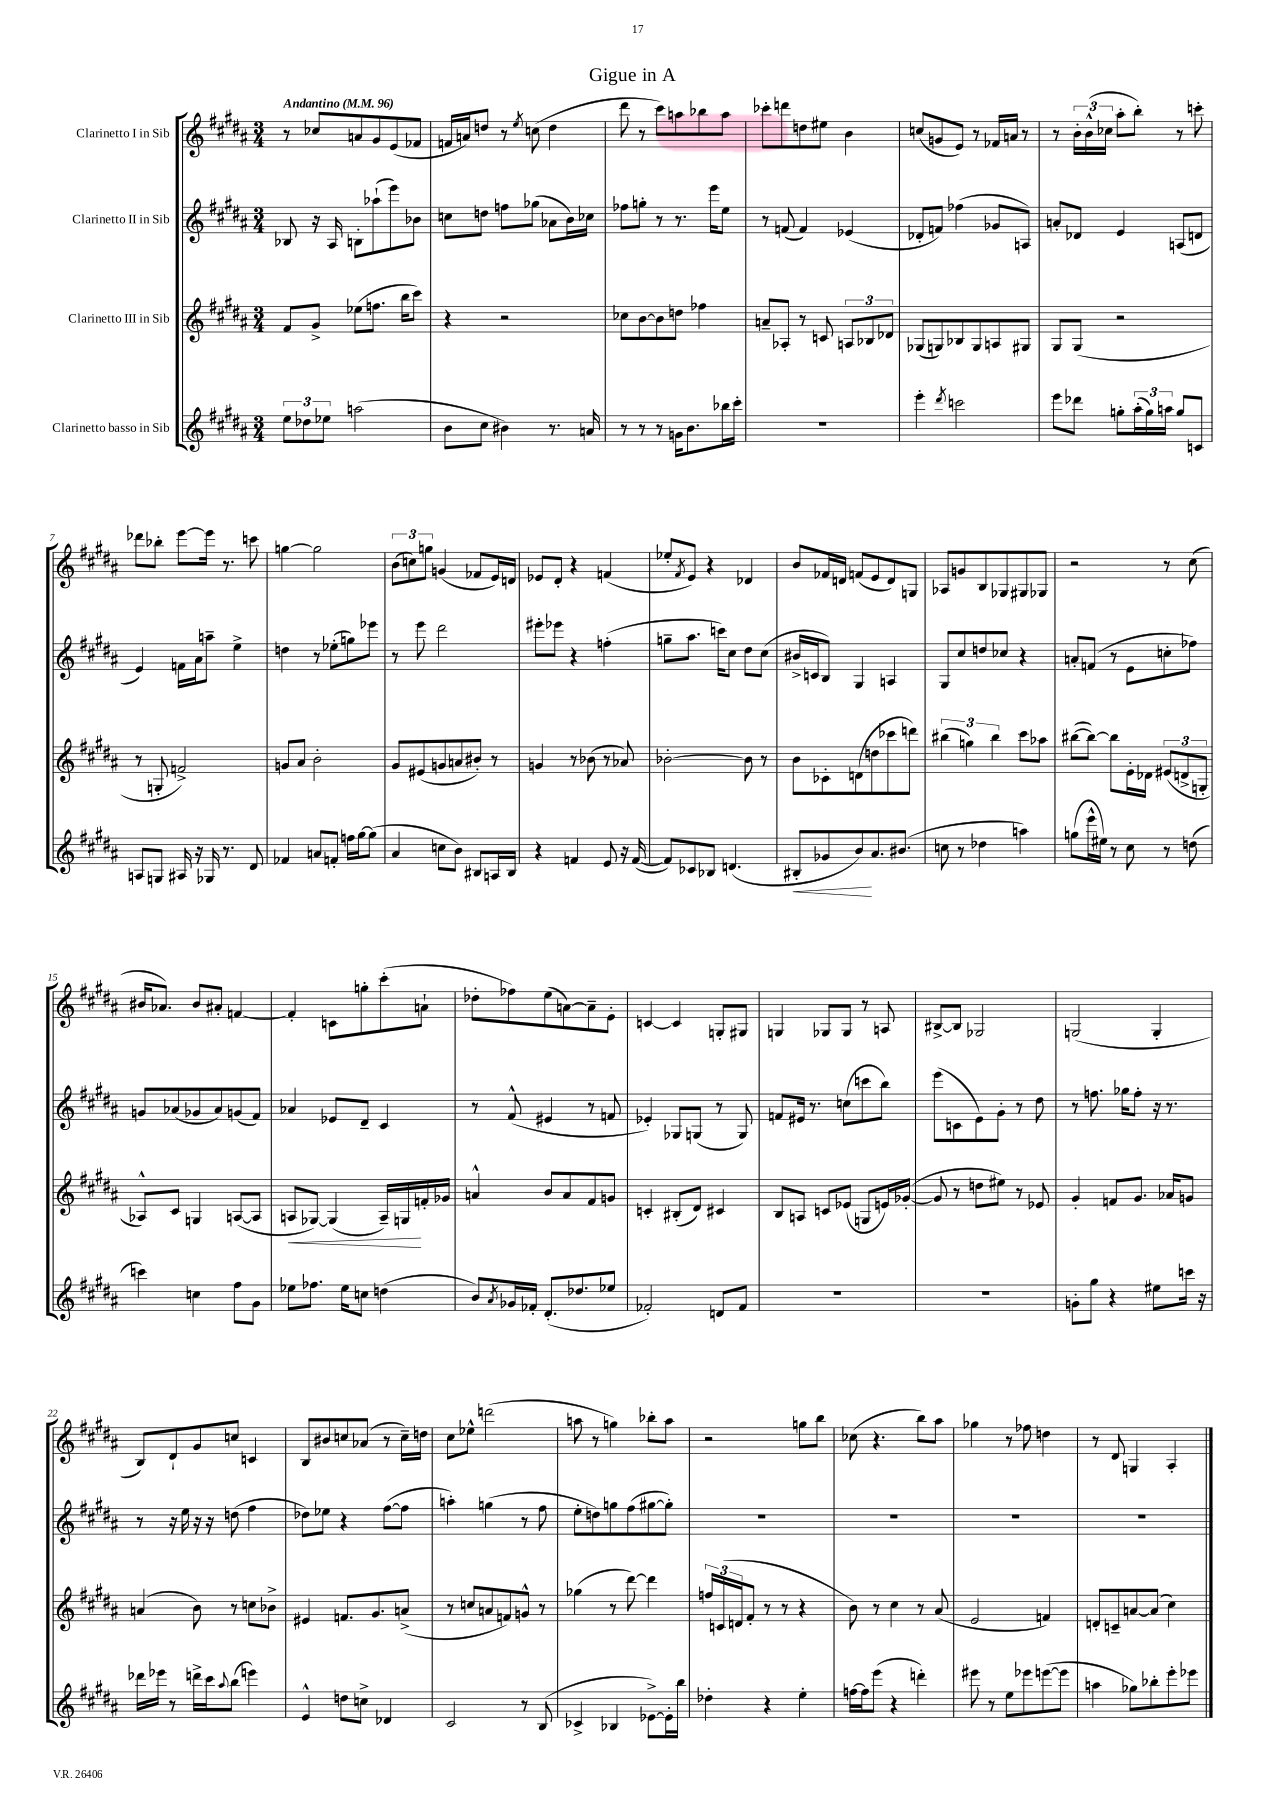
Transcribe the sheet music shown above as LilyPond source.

\header { title = "Gigue in A" }
<<
\new StaffGroup <<
\new Staff = "s0" \with { instrumentName = "Clarinetto I in Sib" } {
    \clef treble \key b \major \numericTimeSignature \time 3/4 \tempo "Andantino" 4 = 96
    r8 ces''8 a'8 gis'8 e'8( fes'8 |
    f'16 a'16) d''8 r8 \acciaccatura { e''8 } c''8( d''4 |
    dis'''8 r8 cis'''8) a''8 bes''8 a''8 |
    ces'''8-. d'''8 d''8 eis''8 b'4 |
    c''8( g'8 e'8) r8 fes'16 a'16 r8 |
    r8 \tuplet 3/2 { b'16-. b'16-^( ces''16 } ais''8-. b''8-.) r8 c'''8-. |
    des'''8 bes''8-. e'''8~ e'''16 r8. c'''8 |
    g''4~ g''2 |
    \tuplet 3/2 { b'8( c''8) g''8 } g'4( fes'8 e'16) d'16 |
    ees'8 dis'8-. r4 f'4( |
    ees''8-. \acciaccatura { fis'8 } e'8) r4 des'4 |
    b'8 fes'16 d'16 f'8( e'8 d'8) g8 |
    aes8 g'8 b8 ges8 gis8 ges8 |
    r2 r8 cis''8( |
    bis'16 aes'8.) bis'8 ais'8-. f'4~ |
    f'4-. c'8 g''8-. cis'''8-.( a'8-! |
    des''8-. fes''8) e''8( a'8~) a'8-- e'8-. |
    c'4~ c'4 g8-. gis8 |
    g4 ges8 ges8 r8 a8 |
    bis8~-> bis8 ges2 |
    g2( g4-. |
    b8) dis'8-! gis'8 c''8 c'4 |
    b8 bis'8 c''8 aes'8( r8 c''16--) d''16 |
    cis''8 ees''8-^ d'''2( |
    a''8 r8 g''4) bes''8-. a''8 |
    r2 g''8 b''8 |
    ces''8( r4. b''8) ais''8 |
    ges''4 r8 fes''8 d''4 |
    r8 dis'8 g4 ais4-. \bar "|." |
}
\new Staff = "s1" \with { instrumentName = "Clarinetto II in Sib" } {
    \clef treble \key b \major \numericTimeSignature \time 3/4
    bes8 r16 ais16 b8-. aes''8-!( e'''8) bes'8 |
    c''8 d''8 f''8 ges''8( aes'8 b'16) ces''16 |
    fes''8 g''8-. r8 r8. e'''16 e''8 |
    r8 f'8( f'4) ees'4( |
    des'8-. f'8) fes''4( ges'8 a8) |
    a'8-. des'8 e'4 a8( d'8 |
    e'4) f'16 ais'16 a''8-- e''4-> |
    d''4 r8 ees''8-.( g''8) ees'''8 |
    r8 e'''8 dis'''2 |
    eis'''8-. ees'''8 r4 f''4-.( |
    g''8-- ais''8. c'''16) cis''8 dis''8 cis''8( |
    bis'16-> c'16 b8) gis4 a4 |
    gis8 cis''8 d''8 ces''8 r4 |
    a'8-. f'8( r8 e'8 c''8-. fes''8) |
    g'8 aes'8( ges'8 aes'8) g'8( fis'8) |
    aes'4 ees'8 dis'8-- cis'4 |
    r8 fis'8-^( eis'4 r8 f'8 |
    ees'4-.) ges8 g8( r8 g8) |
    f'8 eis'16 r8. c''8( c'''8 b''8) |
    e'''8( c'8 e'8) gis'8-. r8 dis''8 |
    r8 f''8. ges''16 f''8-. r16 r8. |
    r8 r16 e''16 r16 r16 d''8( fis''4 |
    des''8) ees''8 r4 fis''8~( fis''8 |
    a''4-.) g''4( r8 fis''8 |
    e''8-. d''8) g''8 fis''8( gis''8~ gis''8-.) |
    R2. |
    R2. |
    R2. |
    R2. \bar "|." |
}
\new Staff = "s2" \with { instrumentName = "Clarinetto III in Sib" } {
    \clef treble \key b \major \numericTimeSignature \time 3/4
    fis'8 gis'8-> ees''8( f''8. b''16 cis'''8) |
    r4 r2 |
    ces''8 b'8~ b'8 d''8 fes''4 |
    a'8-- aes8-. r8 c'8 \tuplet 3/2 { a8 bes8 des'8 } |
    ges8( g8) bes8 g8 a8 gis8 |
    gis8 gis8( r2 |
    r8 g8-. f'2->) |
    g'8 ais'8 b'2-. |
    gis'8 eis'8( g'8 a'8 bis'8-.) r8 |
    g'4 r8 bes'8( r8 aes'8) |
    bes'2~-. bes'8 r8 |
    b'8 ces'8-. d'8( d''8 ces'''8 d'''8) |
    \tuplet 3/2 { bis''4( g''4) bis''4 } cis'''8 aes''8 |
    bis''8~( bis''8~) bis''8 e'16-. des'16 \tuplet 3/2 { eis'8( d'8-> g8-. } |
    aes8-^) cis'8 g4 a8~( a8 |
    a8\< ges8~) ges4( a16--) g16\! f'16-. ges'16 |
    a'4-^ b'8 a'8 fis'8 g'8 |
    c'4-. bis8-.( dis'8) cis'4 |
    b8 a8 c'8 ees'8( g8 e'16) ges'16~-.( |
    ges'8 r8 d''8 eis''8) r8 ees'8 |
    gis'4-. f'8 gis'8. aes'16 g'8 |
    a'4( b'8) r8 c''8 bes'8-> |
    eis'4 f'8. gis'8. a'8->( |
    r8 c''8 a'8 f'8) g'8-^ r8 |
    ges''4( r8 dis'''8~) dis'''4 |
    \tuplet 3/2 { f''16 c'16( d'16 } fis'8-. r8 r8 r4 |
    b'8) r8 cis''4 r8 ais'8( |
    e'2 f'4) |
    d'8-. c'8-- a'8~ a'8( cis''4) \bar "|." |
}
\new Staff = "s3" \with { instrumentName = "Clarinetto basso in Sib" } {
    \clef treble \key b \major \numericTimeSignature \time 3/4
    \tuplet 3/2 { e''8 des''8 ees''8 } a''2( |
    b'8 cis''8 bis'4) r8. a'16 |
    r8 r8 r8 g'16 b'8. bes''16 cis'''16-. |
    R2. |
    e'''4-. \acciaccatura { dis'''8 } c'''2 |
    e'''8 des'''8 g''8-. \tuplet 3/2 { ais''16-.( g''16) a''16 } g''8 c'8 |
    a8 g8 ais16 r16 ges16 r8. dis'8 |
    fes'4 a'8 f'8-. f''16 gis''16~ gis''8( |
    ais'4 c''8 b'8) bis8 a16 bis16 |
    r4 f'4 e'8 r16 f'16~( |
    f'8) ces'8 bes8 d'4.( |
    bis8-.\< ges'8 b'8\!) ais'8. bis'8.( |
    c''8 r8 des''4 a''4) |
    g''8( e'''16-^ eis''16) r8 cis''8 r8 d''8( |
    c'''4) c''4 fis''8 gis'8 |
    ees''8 fes''8. ees''16 c''8 d''4( |
    b'8) \acciaccatura { ais'8 } ges'16 fes'16-. dis'8.-.( des''8. ees''8 |
    fes'2-.) d'8 fes'8 |
    R2. |
    R2. |
    g'8-. gis''8 r4 eis''8 c'''16 r16 |
    des'''16 ees'''16 r8 d'''16-> cis'''16 \appoggiatura { ais''8 } b''8( e'''4) |
    e'4-^ d''8 c''8-> des'4 |
    cis'2 r8 b8( |
    ces'4-> bes4 ees'8~->) ees'16-. b''16 |
    des''4-. r4 e''4-. |
    f''16~ f''16 e'''8( r4 d'''4-.) |
    eis'''8 r8 e''8 ees'''8 e'''8~( e'''8 |
    a''4 ges''8) bes''8-. e'''8-. ees'''8 \bar "|." |
}
>>
>>
